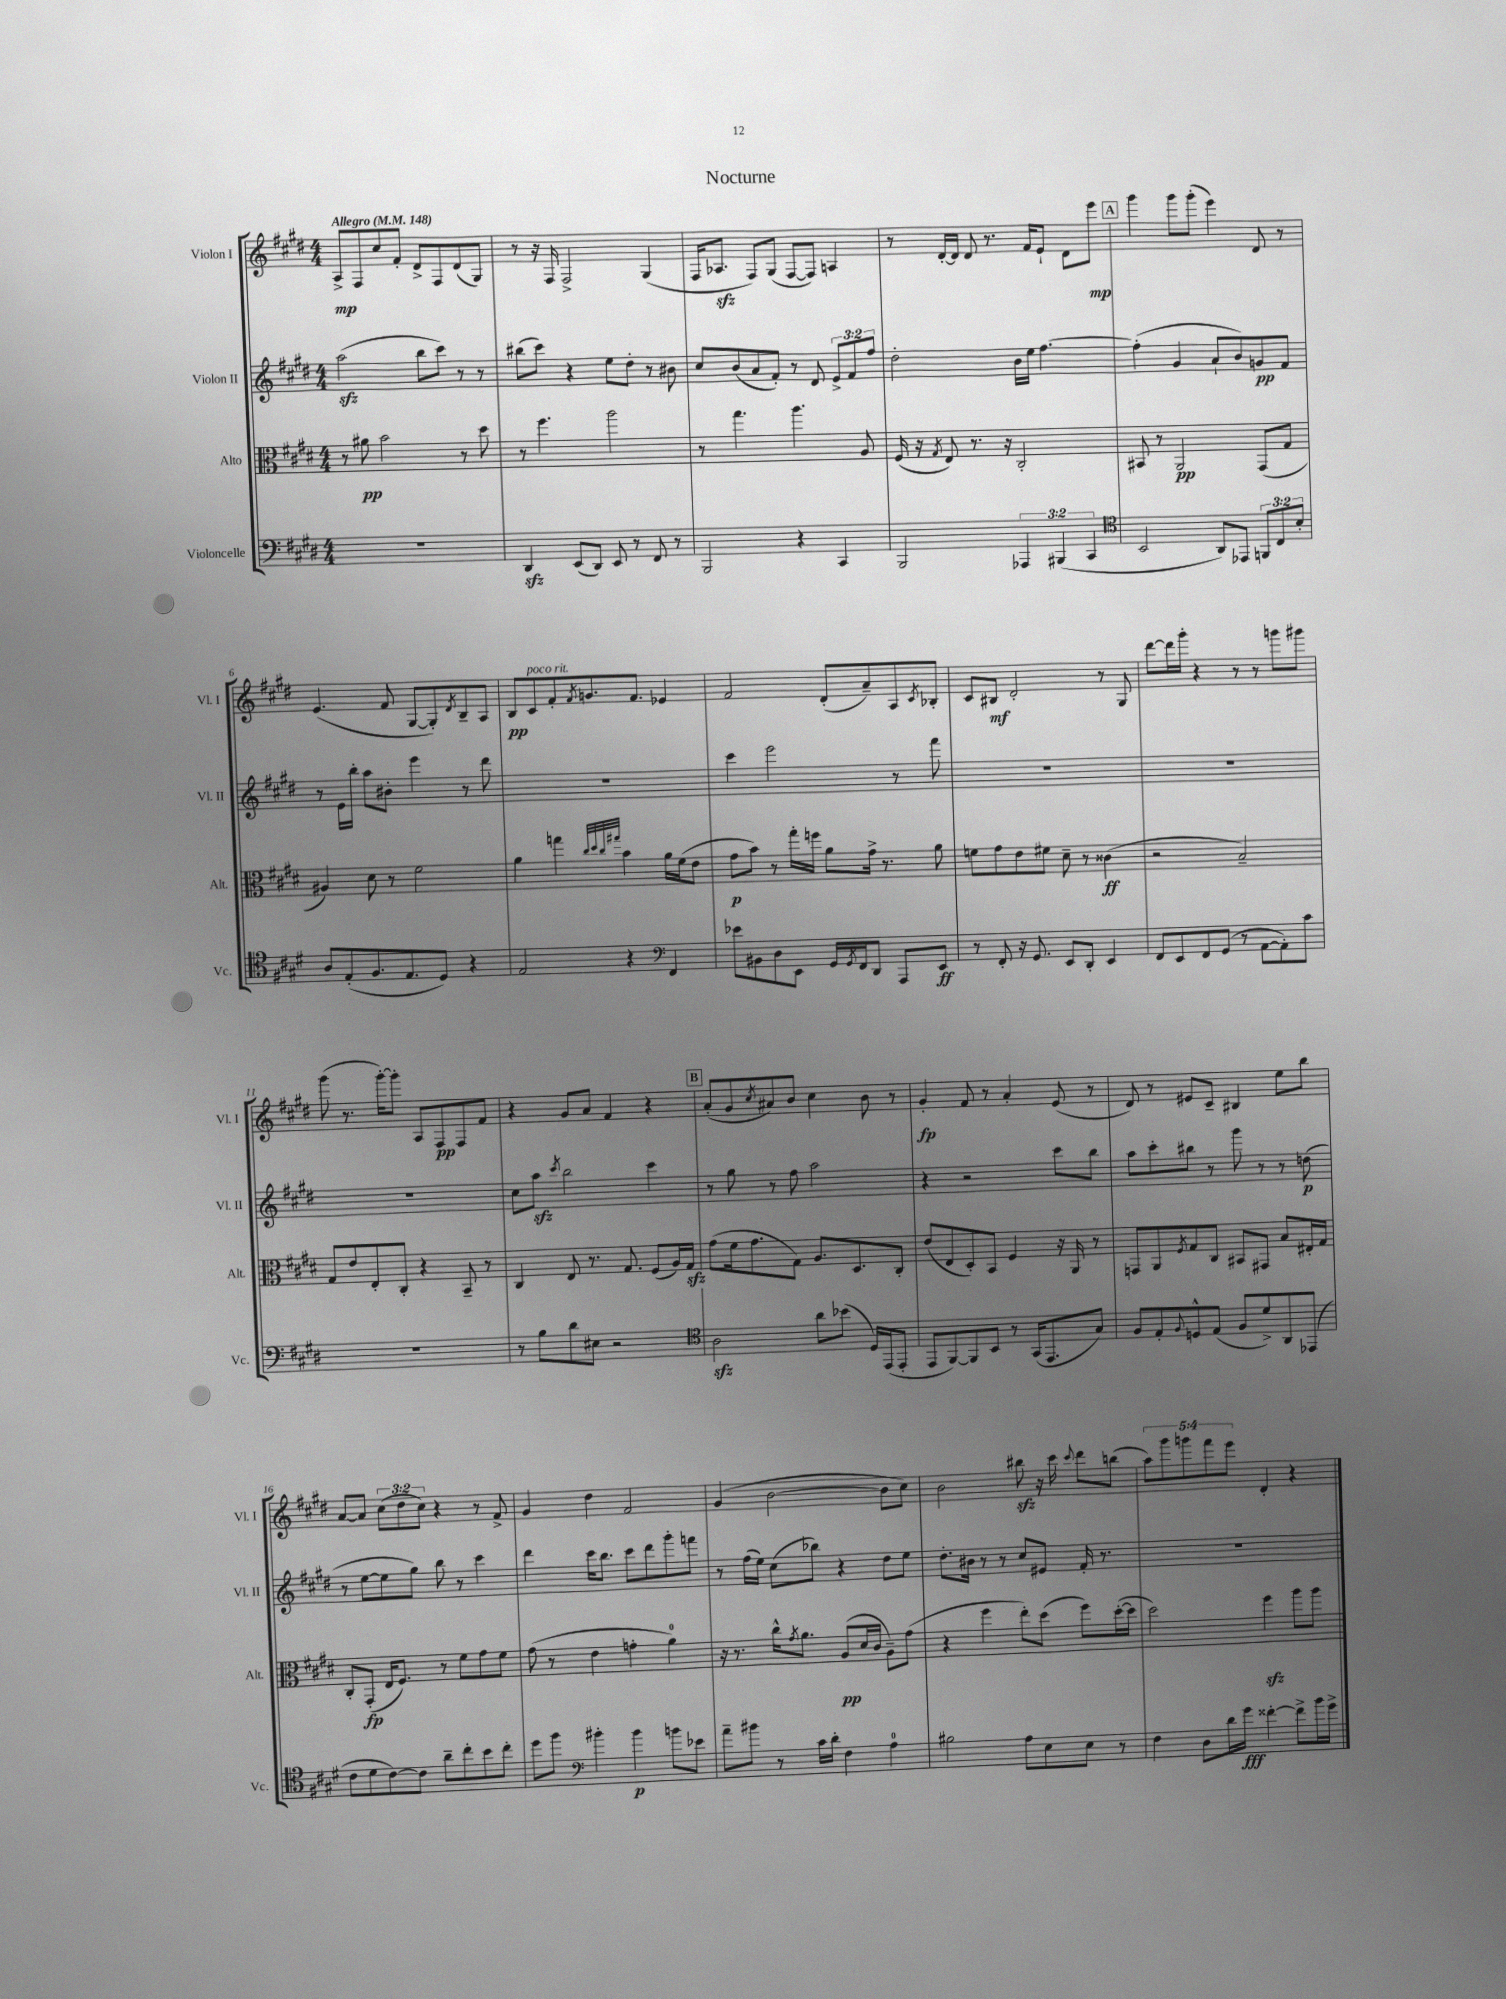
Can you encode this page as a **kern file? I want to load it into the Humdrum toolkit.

**kern	**kern	**kern	**kern
*staff4	*staff3	*staff2	*staff1
*clefF4	*clefC3	*clefG2	*clefG2
*k[f#c#g#d#]	*k[f#c#g#d#]	*k[f#c#g#d#]	*k[f#c#g#d#]
*M4/4	*M4/4	*M4/4	*M4/4
*MM148	*MM148	*MM148	*MM148
1r	8r	(2aa	8A^
.	8a#	.	8F#
.	2b	.	8cc#
.	.	.	8f#'
.	.	8bb	8d#^
.	.	8ccc#)	8F#
.	8r	8r	(8d#
.	8dd#	8r	8G#)
=	=	=	=
4DD#	8r	(8bb#	8r
.	4.ff#	8ccc#)	16r
.	.	.	16F#
(8EE	.	4r	2F#^
8DD#)	.	.	.
8EE	2aa	8ee	.
8r	.	8dd#'	.
8FF#	.	8r	(4G#
8r	.	8b#	.
=	=	=	=
2BBB	8r	8cc#	16F#
.	.	.	8.A-
.	4.gg#	(8b	.
.	.	8a	8F#)
.	.	8f#')	(8G#
4r	4.aa	8r	[8F#
.	.	8d#	8F#])
4CC#	.	12e^	4A
.	.	12f#	.
.	8A	.	.
.	.	12ff#	.
=	=	=	=
2BBB	(16F#	2dd#'	8r
.	16r	.	.
.	8qG#	.	.
.	8E)	.	[16d#'
.	.	.	16d#]
.	8.r	.	8d#
.	.	.	8.r
.	16r	.	.
6AAA-	2C#'	16b	.
.	.	16ee	16f#
.	.	[4.ff#	8e`
(6BBB#	.	.	.
.	.	.	8d#
6CC#	.	.	.
.	.	.	8eee
=	=	=	=
*clefC4	*	*	*
2BB	8BB#	(4ff#']	4ggg#
.	8r	.	.
.	2AA	4g#	8ggg#
.	.	.	(8ggg#'
8AA)	.	8a`	4eee)
8EE-	.	8b)	.
12FF	(8GG#	8g	8d#
12C#	.	.	.
.	8G#	8f#	8r
12B'	.	.	.
=	=	=	=
8A	4A#)	8r	(4.e
(8E'	.	16e	.
.	.	16bb'	.
8.F#	8d#	8aa	.
.	8r	8b#'	8f#
8.E	.	.	.
.	2f#	4eee	[8G#
8D#)	.	.	8G#'])
.	.	.	8qd#
4r	.	8r	8B~
.	.	8ddd#	8A
=	=	=	=
2E	4a	1r	8B
.	.	.	8c#
.	4gg	.	8f#'
.	.	.	8qf#
.	.	.	8.g
.	32qqcc#	.	.
.	32qqdd#	.	.
.	32qqcc#	.	.
.	32qqgg#	.	.
4r	4b	.	.
.	.	.	8.f#
*clefF4	*	*	*
4FF#	16a	.	4e-
.	(16f#	.	.
.	8e	.	.
=	=	=	=
8e-	8g#	4ccc#	2f#
8BB#	8b)	.	.
8D#	8r	2eee	.
8EE	16gg#'	.	.
.	16ff	.	.
16GG#	8a	.	(8d#'
8qGG#	.	.	.
16FF#	.	.	.
8DD#	16g#^	.	8a~)
.	8.r	.	.
8AAA	.	8r	8A
.	.	.	8qc#
8EE	8a	8fff#	8B-'
=	=	=	=
8r	8f	1r	8c#
8FF#'	8g#	.	8B#
16r	8e	.	2d#'
8.GG#	.	.	.
.	8f#	.	.
8EE	8d#~	.	.
8DD#'	8r	.	.
4EE	(4c##	.	8r
.	.	.	8G#
=	=	=	=
8FF#	2r	1r	[8ddd#
8EE	.	.	16ddd#]
.	.	.	16ggg#'
8FF#	.	.	4r
(8GG#	.	.	.
8r	2B~)	.	8r
[8AA	.	.	8r
8AA'])	.	.	8ggg
8c#	.	.	8ggg#
=	=	=	=
1r	8G#	1r	(8ggg#
.	8e	.	8.r
.	8E'	.	.
.	.	.	[16ggg#')
.	8C#'	.	8ggg#']
.	4r	.	8A
.	.	.	8F#
.	8BB~	.	8F#
.	8r	.	8f#
=	=	=	=
8r	4C#	8cc#	4r
8B	.	8aa	.
.	.	8qccc#	.
8d#	8E	2bb	8g#
8E#	8.r	.	8a
2r	.	.	4f#
.	8.G#	.	.
.	(8F#	4ccc#	4r
.	16A)	.	.
.	16G#	.	.
=	=	=	=
*clefC4	*	*	*
2A	(8g#	8r	(8a'
.	16f#	8gg#	8g#
.	8.g#	.	.
.	.	.	8qcc#
.	.	8r	8a#)
.	8G#)	8ff#	8b
8a	8.A	2aa	4cc#
(8b-	.	.	.
.	8.D#	.	.
16D#)	.	.	8b
(16EE	.	.	.
8EE'	8C#'	.	8r
=	=	=	=
8EE	(8e	4r	4g#'
[8FF#)	8E	.	.
8FF#]	8D#')	2r	8f#
8BB	8BB	.	8r
8r	4F#	.	4a'
(16GG#	.	.	.
8.EE	.	.	.
.	16r	8ccc#	(8e
.	16AA	.	.
8G#)	8r	8bb	8r
=	=	=	=
8F#	8GG	8aa	8d#)
8E'	8AA	8ccc#'	8r
8qqF#	8qF#	.	.
8D^^	8G#	8bb#	8e#
(8E	8C#	8r	8c#~
8F#	8BB#	8ggg#	4B#
8d#^)	8GG#	8r	.
8AA	8B	8r	8ee
(8EE-	16E#'	(8dd	8bb
.	16G#	.	.
=	=	=	=
8c#	8C#'	8r	[8a
8d#	(8GG#'	[8ee	8a]
[8c#)	16E	8ee]	(12cc#
.	8.F#)	.	.
.	.	.	12dd#
8c#]	.	8gg#)	.
.	.	.	12cc#)
8a~	8r	8bb	4r
8cc#'	8f#	8r	.
8b	8g#	4ccc#	8r
8cc#'	8f#	.	8f#^
=	=	=	=
8dd#	(8g#	4ddd#	4g#
8ff#	8r	.	.
*clefF4	*	*	*
4b#'	4e	16ccc#	4dd#
.	.	8.bb	.
4b#	4g'	8ccc#	2f#
.	.	8ddd#	.
8b	4a)	8ggg#'	.
8e-	.	8fff	.
=	=	=	=
8a~	16r	8r	(4g#
.	8.r	.	.
8b#	.	(16ff#	.
.	.	16ee)	.
8r	16cc#^^	(8cc#	[2b
.	8qg#	.	.
.	8.a	.	.
16c#	.	8bb-)	.
16d#'	.	.	.
4F#	(8A	4r	.
.	16d#	.	.
.	16c#	.	.
4A	8A~)	8dd#	8b]
.	(8g#	8ee	8cc#)
=	=	=	=
2B#	4r	8.dd#'	2b
.	.	16b#	.
.	4ff#	8r	.
.	.	8r	.
8A	8ee')	8cc#	8bb#
8E	(8dd#	8e#	16r
.	.	.	16ccc#
.	.	.	8qqccc#
8E	8ff#)	16f#'	8ddd#
.	.	8.r	.
8r	([16dd#'	.	(8bb
.	16dd#]	.	.
=	=	=	=
4F#	2dd#)	1r	10aa)
.	.	.	10ggg#
.	.	.	10ggg
8D#	.	.	.
.	.	.	10fff#
16d#	.	.	.
.	.	.	10eee
16g#	.	.	.
[4f##'	4ff#	.	4d#'
8f##^]	8aa	.	4r
16b	8aa	.	.
16g#^	.	.	.
==	==	==	==
*-	*-	*-	*-
